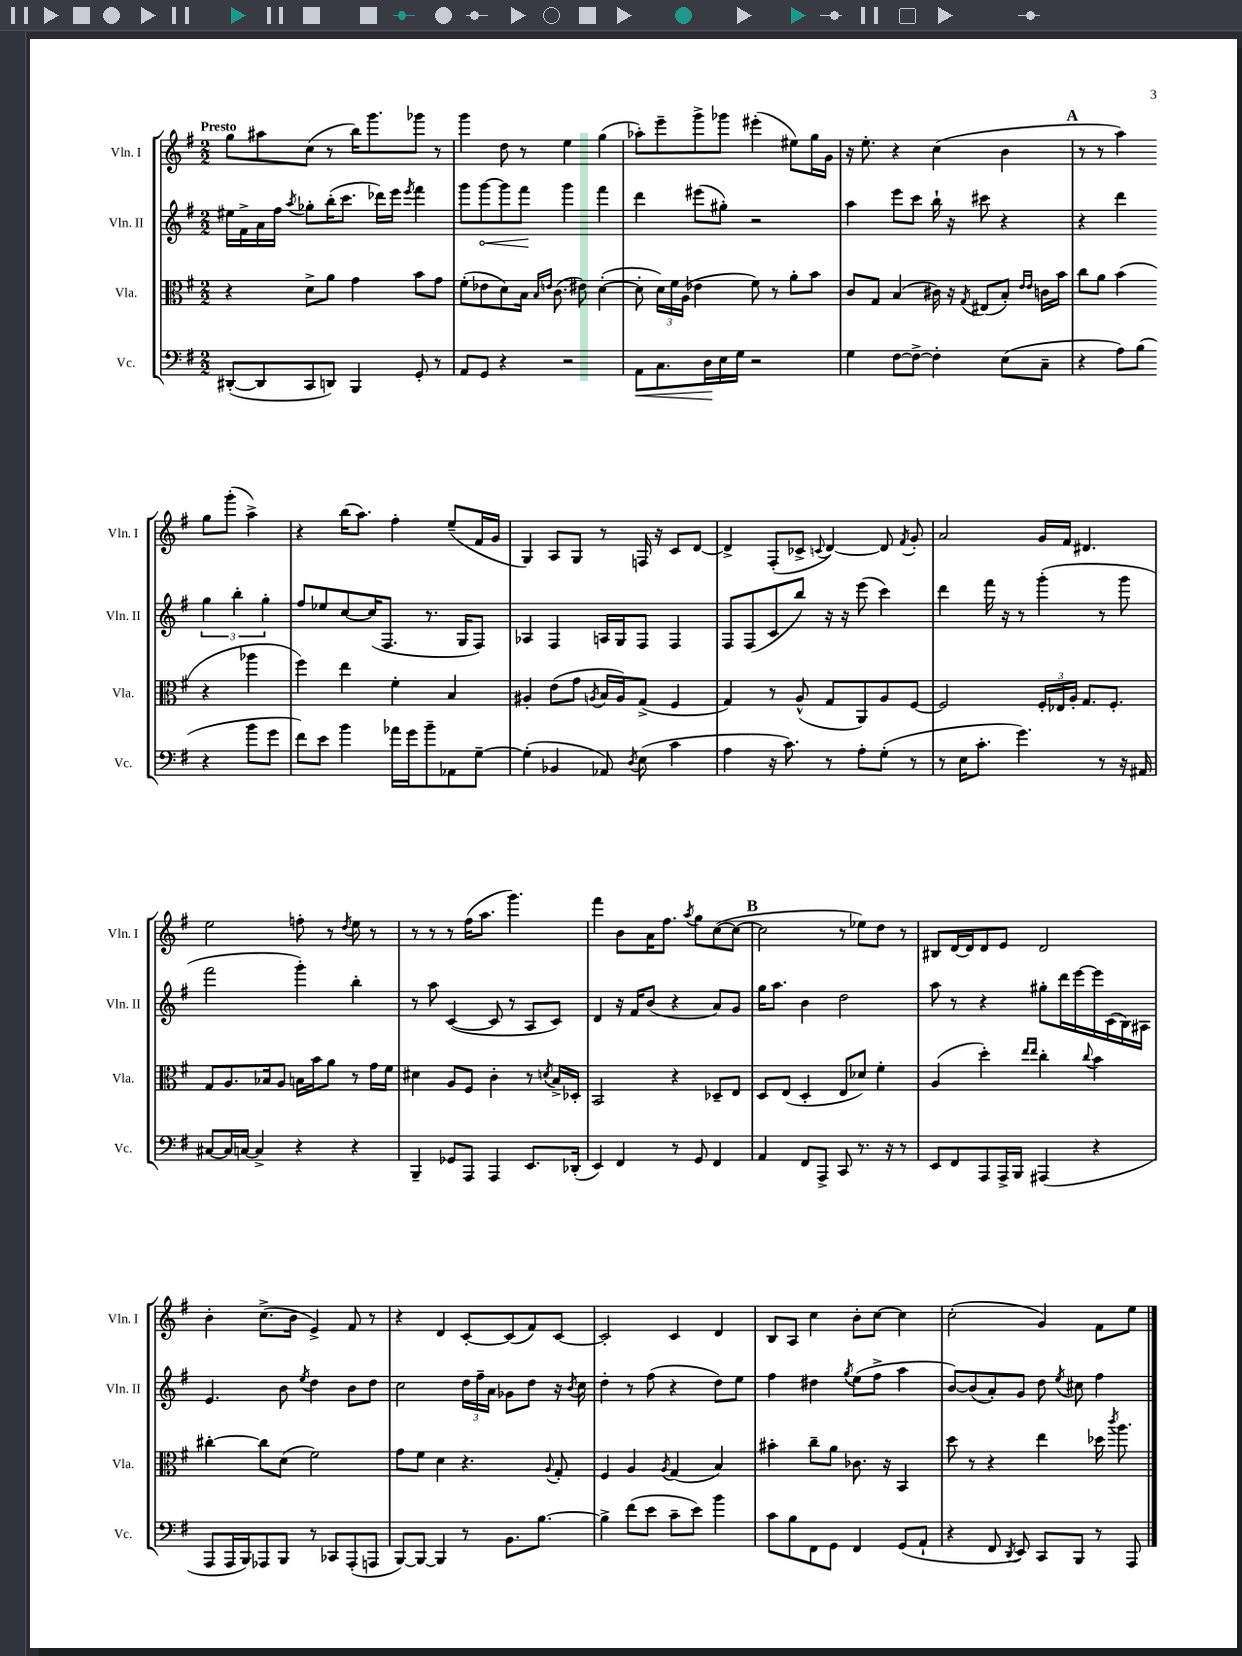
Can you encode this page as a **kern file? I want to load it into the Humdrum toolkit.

**kern	**kern	**kern	**kern
*staff4	*staff3	*staff2	*staff1
*clefF4	*clefC3	*clefG2	*clefG2
*k[f#]	*k[f#]	*k[f#]	*k[f#]
*M2/2	*M2/2	*M2/2	*M2/2
([8DD#'	4r	16ee#	8gg
.	.	16f#^	.
8DD#]	.	16a	8aa#
.	.	16ff#	.
.	.	8qaa	.
8CC	8d^	8gg-'	(8cc
8DD)	8a	(16bb'	8r
.	.	8.ccc	.
4BBB	4g	.	16bb)
.	.	.	8.ggg
.	.	16ddd-)	.
.	.	16eee	.
.	.	8qeee	.
8GG'	8b	4fff#	8ggg-
8r	8g	.	8r
=	=	=	=
8AA	(8f#'	8ggg	4ggg
8GG	8e-	[8ggg	.
4r	8d)	8ggg]	8dd
.	16B	8fff#	8r
.	16qqB	.	.
.	16qqe	.	.
.	(8.c	.	.
2r	.	4ggg	4ee
.	8e#)	.	.
.	([4d'	4fff#	(4gg
=	=	=	=
8AA	8d']	4ddd	8aa-')
8.C	24d)	.	8eee~
.	24f#	.	.
.	(24A	.	.
.	4e-	(8eee#	8ggg^
16D	.	.	.
16E	.	8gg#')	8ggg-
16G	.	.	.
2r	8f#)	2r	(4eee#'
.	8r	.	.
.	8a'	.	8ee#)
.	8b	.	16gg
.	.	.	16g
=	=	=	=
4G	8c	4aa	16r
.	.	.	8.ee'
.	8G	.	.
[8F#	(4B	8eee	4r
8F#^_	.	8ccc	.
4F#']	16c#)	16bb`	(4cc
.	16r	16r	.
.	8qG	.	.
.	(8E#	8ccc#	.
(8E	8B')	4r	4b
.	16qqe	.	.
.	16qqe	.	.
8C~	16c	.	.
.	16b	.	.
=	=	=	=
4r	8cc	4r	8r
.	8a	.	8r
8A)	(4b	4ddd	4aa)
(8B	.	.	.
4r	4r	6gg	8gg
.	.	.	(8ggg'
.	.	6bb'	.
8b	4aa-	.	4aa^)
.	.	6gg'	.
8g	.	.	.
=	=	=	=
8f#)	4ff#)	8ff#	4r
8e	.	8ee-	.
4b	4ee	[8cc	(16bb
.	.	.	8.aa)
.	.	(16cc]	.
.	.	8.F#	.
16a-	4f#'	.	4ff#'
16g	.	.	.
8b~	.	8.r	.
8AA-	4B	.	(8ee~
.	.	16G	.
[8G~	.	8F#)	16f#
.	.	.	16g
=	=	=	=
(4G']	4A#'	4A-	4G)
4BB-	(8e	4F#	8A
.	8g	.	8G
.	8qA	.	.
8AA-)	16B	16A	8r
.	16A)	16G	.
8qD	.	.	.
(8E	(8G^	8F#	16F
.	.	.	16r
4c	4F#	4F#	8c
.	.	.	[8d
=	=	=	=
4A	4G)	8F#	4d^]
.	.	(8F#	.
16r	8r	8c	(8F#'
8.c)	.	.	.
.	(8A^^	8bb)	8c-^
.	.	.	8qqc
8r	8G	16r	[4d)
.	.	16r	.
8A'	8AA)	(8eee	.
(8G'	8A	4ccc)	8d]
.	.	.	8qf#
8r	[8F#	.	8g'
=	=	=	=
8r	2F#]	4ddd	2a
16E	.	.	.
8.c'	.	.	.
.	.	16fff#	.
.	.	16r	.
4.g)	.	8r	.
.	24F#'	(4ggg'	16g
.	24E-	.	.
.	.	.	16f#
.	24A'	.	.
.	8.G	.	4.d#
8r	.	8r	.
.	8.F#'	.	.
16r	.	8ggg	.
16AA#	.	.	.
=	=	=	=
[8C#	8G	2fff#	2ee
16C#]	8.A	.	.
[16C	.	.	.
4C^]	.	.	.
.	16B-	.	.
.	8A	.	.
4r	16B	4ggg')	8ff'
.	16b	.	.
.	8a	.	8r
.	.	.	8qdd
4r	8r	4bb'	8ee
.	16g	.	8r
.	16f#	.	.
=	=	=	=
4BBB~	4d#	8r	8r
.	.	8aa	8r
8GG-	8A	([4c	8r
8AAA	8F#	.	(16ff#
.	.	.	8.aa
4AAA	4c'	8c]	.
.	.	8r	4.ggg)
8.EE	8r	8A	.
.	8qd	.	.
.	16B^	8c)	.
(16DD-'	16D-'	.	.
=	=	=	=
4EE)	2BB	4d	4fff#
4FF#	.	16r	8b
.	.	16f#	.
.	.	(8b	16a
.	.	.	8.ff#
8r	4r	4r	.
.	.	.	8qaa
8GG	.	.	8gg
4FF#	8D-~	8a)	([8cc
.	8E	8g	8cc_
=	=	=	=
4AA	8D	16gg	2cc]
.	.	8.aa	.
.	(8E	.	.
8FF#	4D'	4b	.
8AAA^	.	.	.
8CC	8E	2dd	8r
8.r	8d-)	.	8ee-)
.	4f#'	.	8dd
16r	.	.	.
8r	.	.	8r
=	=	=	=
8EE	(4A	8aa	8B#
8FF#	.	8r	[16d
.	.	.	16d]
8AAA	4dd')	4r	8d
16AAA^	.	.	8e
16BBB	.	.	.
.	16qqee	.	.
.	16qqee	.	.
(4AAA#	4cc'	8gg#'	2d
.	.	16ddd	.
.	.	[16eee	.
.	8qqcc	.	.
4r	4b	16eee]	.
.	.	(16c	.
.	.	16B)	.
.	.	16A#	.
=	=	=	=
8AAA	[4cc#'	4.e	4b'
16AAA	.	.	.
16BBB)	.	.	.
8AAA-	8cc#]	.	(8.cc^
8BBB	(8d	8b	.
.	.	.	16b
.	.	8qee	.
8r	2f#)	4dd	4e^)
8CC-	.	.	.
(8AAA-'	.	8b	8f#
8AAA	.	8dd	8r
=	=	=	=
[8BBB)	8g	2cc	4r
8BBB_	8f#	.	.
4BBB]	4d	.	4d
8r	4.r	24dd	[8c'
.	.	24ff#~	.
.	.	24a	.
8.BB	.	8g-	(8c]
.	.	8dd	8f#)
[8.B	.	.	.
.	8qqA	.	.
.	8G'	16r	[8c
.	.	8qb	.
.	.	16cc	.
=	=	=	=
4B^]	4F#	4dd'	2c']
(8f#	4A	8r	.
8e	.	(8ff#	.
.	8qA	.	.
8c~	(4G	4r	4c
8e)	.	.	.
4b	4B)	8dd)	4d
.	.	8ee	.
=	=	=	=
8c	4b#'	4ff#	8B
8B	.	.	8A
8FF#	8cc~	4dd#	4cc
8GG	8a	.	.
.	.	8qgg	.
4FF#	8.c-	(8ee	8b'
.	.	8ff#^	[8cc
.	16r	.	.
(8GG	4BB	4aa	4cc]
8AA`	.	.	.
=	=	=	=
4r	8dd	[8b)	(2cc'
.	8r	(8b]	.
8FF#	4r	8a')	.
8qDD	.	.	.
8EE)	.	8g	.
8CC	4ee	8dd	4g)
.	.	8qee	.
8BBB	.	8cc#	.
8r	16dd-	4ff#	8f#
.	8qccc	.	.
.	8.aa	.	.
8AAA	.	.	8ee
==	==	==	==
*-	*-	*-	*-
